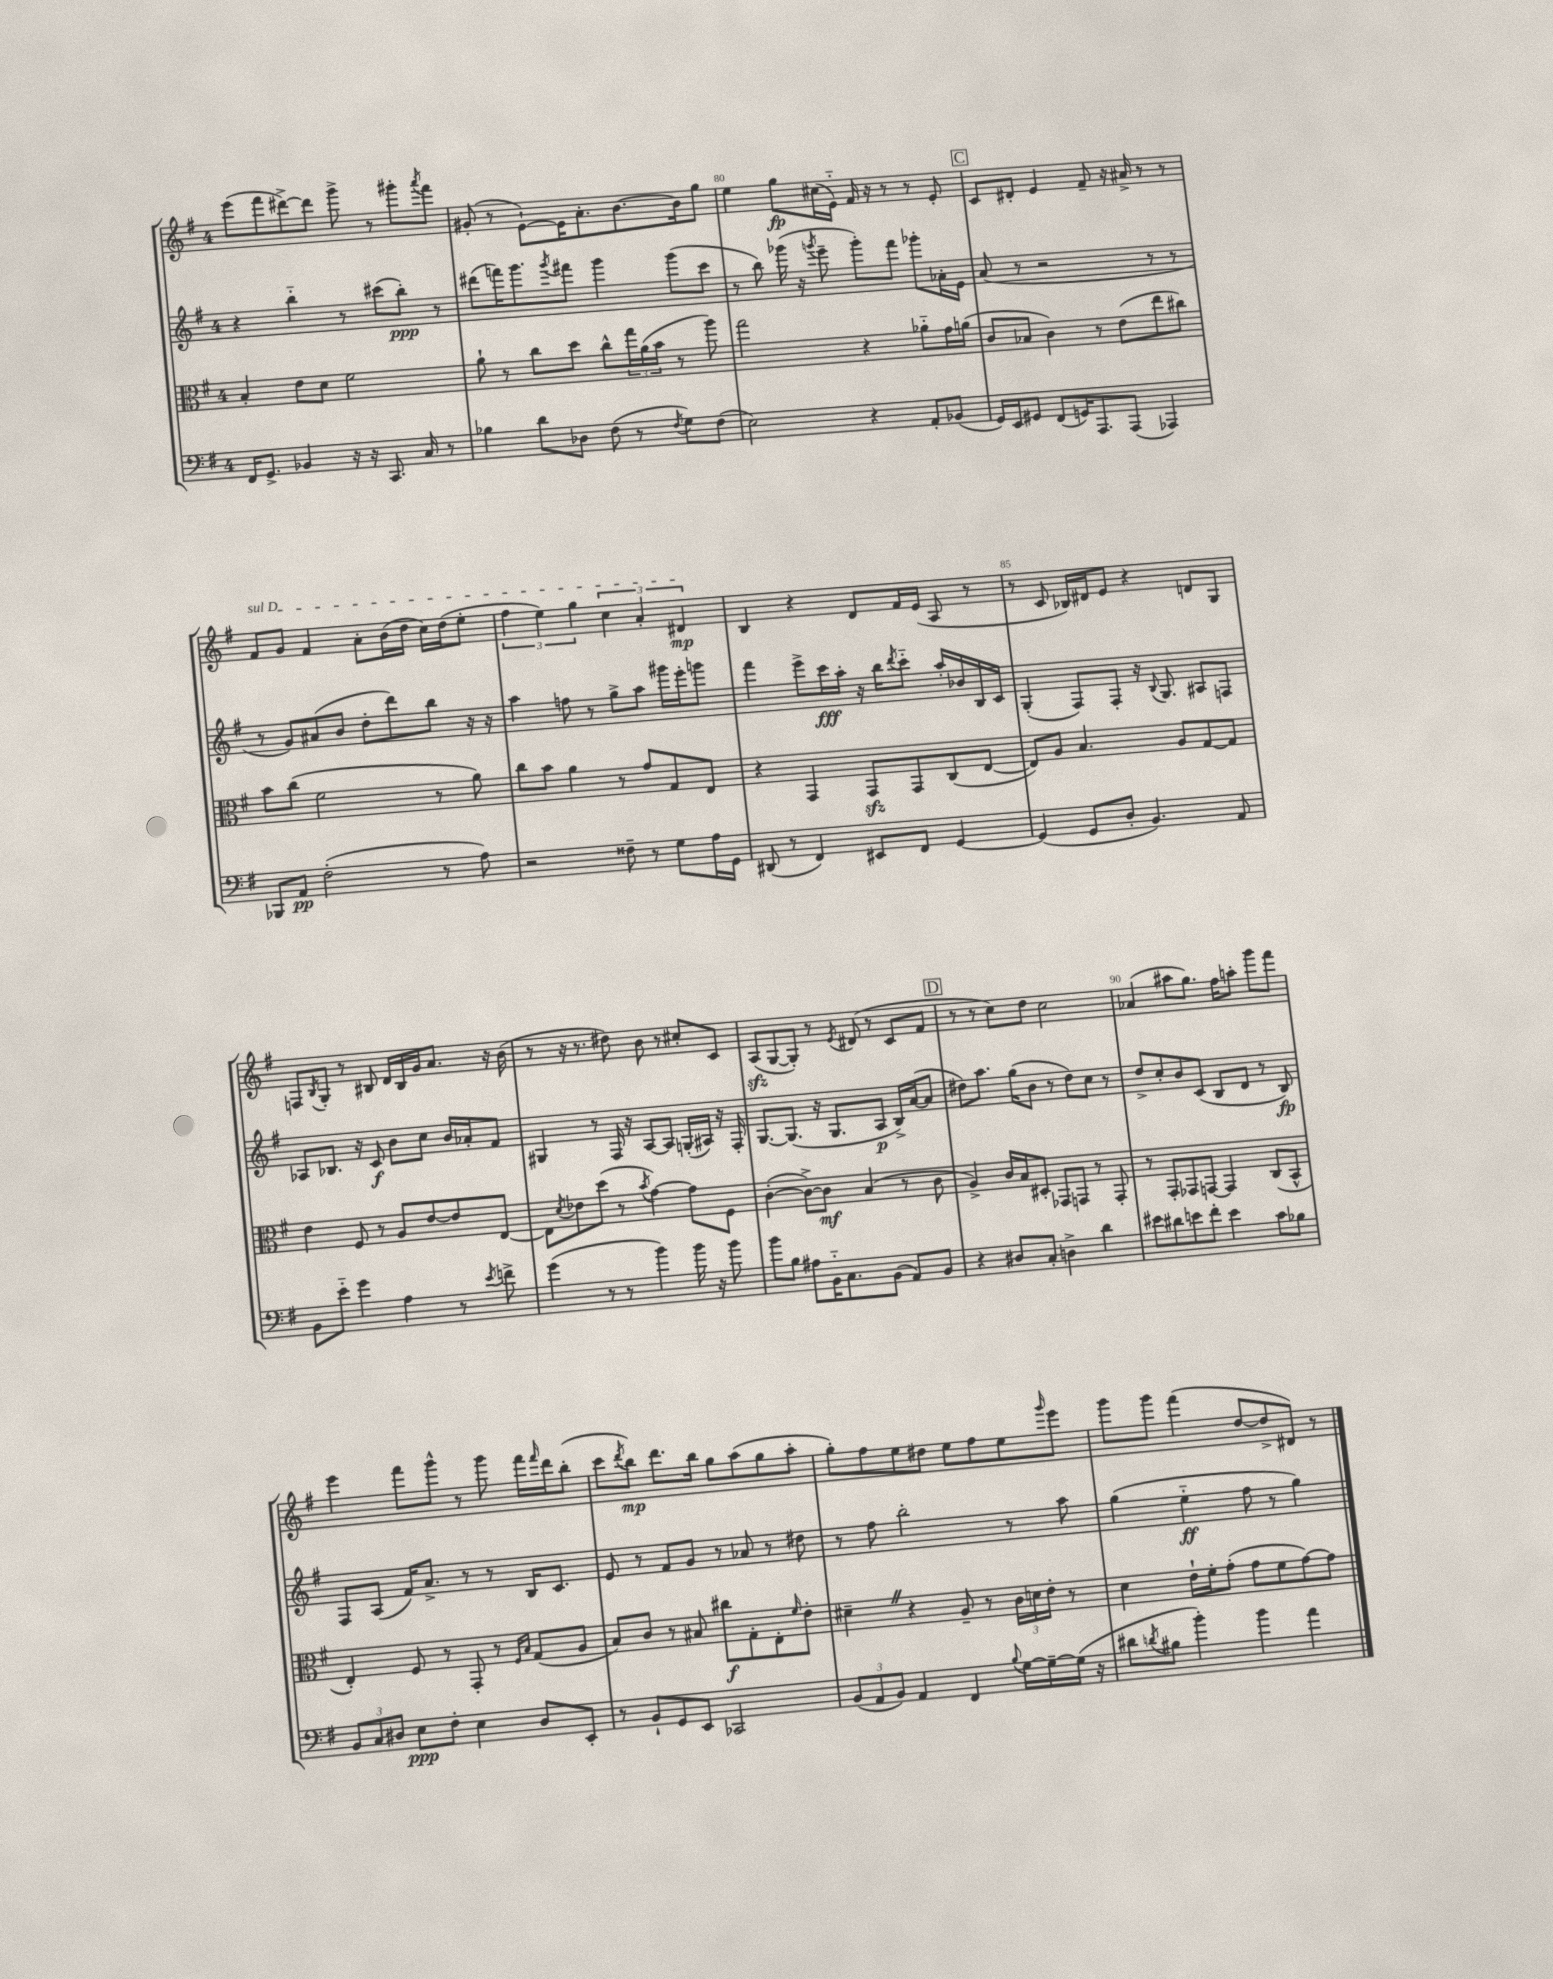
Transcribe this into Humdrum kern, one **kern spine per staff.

**kern	**kern	**kern	**kern
*staff4	*staff3	*staff2	*staff1
*clefF4	*clefC3	*clefG2	*clefG2
*k[f#]	*k[f#]	*k[f#]	*k[f#]
*M4/4	*M4/4	*M4/4	*M4/4
16FF#/LK	4B'/	4r	(8eee\L
8.GG^/J	.	.	.
.	.	.	8fff#\
4BB-/	8e\L	4bb'~\	[8ddd#^\)
.	8d\J	.	8ddd#\]J
16r	2f#\	8r	8ggg^\
16r	.	.	.
8.CC/	.	(8ccc#\L	8r
.	.	8bb'\J)	8ggg#'\L
16C/	.	.	.
.	.	.	8qaaa/
8r	.	8r	8fff#\J
=	=	=	=
4B-\	8a`\	(8ddd#\L	(8g#'/
.	8r	16fff\K)	8r
.	.	8.ggg\	.
8d\L	8cc\L	.	[8e`\L)
.	.	8qggg/	.
8D-\J	8dd\J	8fff#\J	16e\]K
.	.	.	8.a'\
(8F#\	8cc^^\L	4ggg\	.
8r	24gg\L	.	[8.b\
.	(24a\	.	.
.	24b\JJ	.	.
8qF#/	.	.	.
8G\L)	8r	(8ggg\L	.
.	.	.	16b\]k
(8F#\J	8aa\)	8ccc\J	8gg\J
=	=	=	=
2E\)	2gg\	8r	4ee\
.	.	8bb\)	.
.	.	(16ggg-\	8gg\L
.	.	16r	.
.	.	8qggg/	.
.	.	8eee~\	(16cc#\L
.	.	.	16e'~\JJ)
4r	4r	8ggg'\L)	16f#/
.	.	.	16r
.	.	8fff#\J	8r
8AA'/L	8a-'~\L	8ggg-'\L	8r
(8BB-/J	16g\L	16a-'\L	8e'/
.	(16a\JJ	16e\JJ	.
=	=	=	=
16GG/LL)	8c/L	(8a/	8c/L
16EE/J	.	.	.
8GG#/J	8B-/J	8r	8d#'/J
(8FF#/L	4c\)	2r	4e/
16GG/K)	.	.	.
8.AAA/	.	.	.
.	8r	.	8f#~/
(8AAA/J	(8e\L	.	16r
.	.	.	16a#^/
4AAA-/)	8ee\	8r	8r
.	8cc#\J)	8r	8r
=	=	=	=
8BBB-/L	8b\L	8r	8f#/L
8AA/J	(8cc\J	8g/L)	8g/J
(2F#'\	2f#\	(8a#/	4f#/
.	.	8b/J	.
.	.	8dd'\L	8a'\L
.	.	8ddd\)	(16b\L
.	.	.	16dd\JJ
8r	8r	8bb\J	16cc\LL)
.	.	.	(16dd\J
8A\)	8a\)	16r	8ee'\J
.	.	16r	.
=	=	=	=
2r	8cc\L	4aa\	6ff#\
.	8b\J	.	.
.	.	.	6ee\)
.	4a\	8ff\	.
.	.	.	6gg\
.	.	8r	.
8F##~\	8r	8gg^\L	6cc\
8r	8g/L	8aa\J	.
.	.	.	6a'/
8G\L	8G/	16ggg#\LL	.
.	.	16eee'\J	.
.	.	.	6d#/
16A\L	8E/J	8ggg\J	.
16GG\JJ	.	.	.
=	=	=	=
(8DD#/	4r	4fff#\	4B/
8r	.	.	.
4FF#/)	4GG/	8eee^\L	4r
.	.	16ccc\L	.
.	.	16aa'\JJ	.
8EE#/L	8GG/L	16r	8d/L
.	.	16bb\LK	.
.	.	8qddd/	.
8FF#/J	8GG/	8ccc'~\J	16f#/L
.	.	.	(16e/JJ
[4GG/	(8C/	16aa'/LL	8A/
.	.	16b-/	.
.	[8E/J	16B/	8r
.	.	16c/JJ	.
=	=	=	=
(4GG/]	8E/]L)	(4G'/	8r
.	8A/J	.	8c/
8GG/L	4.B/	8F#/L)	16B-/LL)
.	.	.	16d#/J
8D'/J	.	8F#'/J	8e/J
4.BB/)	.	16r	4r
.	.	8qqB/	.
.	.	8.G/	.
.	8A/L	.	.
.	[8G/	8A#/L	8d/L
8AA/	8G/]J	8F/J	8G/J
=	=	=	=
8BB\L	4e\	8A-/L	8F/L
.	.	.	8qB/
8e'~\J	.	8.B-/J	8G'/J
4g\	8F#/	.	8r
.	.	16r	.
.	8r	8c/	8B#/
4A\	8A/L	8b\L	16d/LL
.	.	.	16B#/
.	[8e/	8cc\J	16g/J
.	.	.	8.a/J
8r	8e/]	16b/LL	.
.	.	16a-'/J	.
8qe/	.	.	.
8f^\	[8E/J	8f#/J	16r
.	.	.	(16b\
=	=	=	=
(4g\	8E\]L	4G#/	8r
.	8qd/	.	.
.	8e-\	.	16r
.	.	.	8.r
8r	(8dd\J	8r	.
8r	8r	16F#/	8dd#\)
.	.	16r	.
.	8qb/	.	.
4b\)	[4g\)	[8A/L	8b\
.	.	8A/]J	8r
16b\	8g\]L	(16G'/LL	8cc#'/L
16r	.	16A#/JJ)	.
8b\	8F#\J	16r	8c/J
.	.	16F#'/	.
=	=	=	=
8b\L	([4c'\	[8.G/L	(8A/L
8B\J	.	.	[8G/
.	.	(8.G/]J	.
8A#\L	8c^\_L)	.	8G'/]J)
16BB'~\K	8c\]J	16r	8r
8.C\	.	8.G/L	.
.	.	.	8qe/
.	(4B/	.	(8d#/
(8BB\J	.	8A/J	8r
8AA/L)	8r	16B^/LL)	8c/L
.	.	([16a/J	.
8BB/J	8c\	8a/]J	8f#/J
=	=	=	=
4r	4A^/)	8dd#\L)	8r
.	.	8.aa\J	8r
8D#/L	16c/LL	.	8cc\L)
.	16B/J	(16gg\LK	.
8C'/J	8D#'/J	8b\J	8dd\J
4D^\	8GG-/L	8r	2cc\
.	8GG/J	8dd#\L)	.
4d\	8r	8cc\J	.
.	8GG'/	8r	.
=	=	=	=
8e#\L	8r	8dd^/L	(4a-/
8d#\	8GG'/L	8cc'/	.
8e\	8GG-/	8b/	8aa#\L
8f#'\J	[8GG/J	(8c/J	8.gg\J)
4e\	4GG/]	8B/L	.
.	.	.	16ff#\LK
.	.	8d/J	8aa'\J
8c\L	(8C/L	8r	8ggg\L
8B-\J	8BB^^/J	8B/)	8fff#\J
=	=	=	=
12BB/L	4E'/)	8F#/L	4eee\
12C/	.	.	.
.	.	(8A/J	.
12D#/J	.	.	.
8E\L	8F#/	16f#/LK)	8fff#\L
.	.	8.a^/J	.
8F#'\J	8r	.	8ggg^^\J
4E\	8GG'/	8r	8r
.	8r	8r	8ggg\
.	16qqF#/LL	.	.
.	16qqB/JJ	.	.
8D#/L	(8G/L	16B/LK	16fff#\LL
.	.	.	16qqfff#/
.	.	8.c/J	16ddd\J
8EE'/J	8A/J	.	(8bb'\J
=	=	=	=
8r	8B/L)	8e/	8ccc\L
.	.	.	8qddd/
8BB`/L	8c/J	8r	8bb\J)
8GG/	8r	8f#/L	8.ddd\L
8EE/J	8B#/	8g/J	.
.	.	.	16bb\Jk
2CC-/	8cc#\L	8r	8gg\L
.	8G'\	8a-/	(8aa\
.	8E'\	8r	8gg\
.	16qqf#/	.	.
.	8e'\J	8dd#\	8aa'\J
=	=	=	=
(12BB/L	4d#~\	8r	8gg'\L)
12AA/	.	.	.
.	.	8ff#\	8ff#\
12BB/J)	.	.	.
4AA/	4r	2bb'\	8ee\
.	.	.	8dd#\J
4FF#/	8A~/	.	8ee\L
.	8r	.	8ff#\
8qqB/	.	.	.
[16G\LL	24c\LL	8r	8ee\
.	24d\	.	.
16G~\_	.	.	.
.	24e'\JJ	.	.
.	.	.	16qqggg/
(16G\]JJ	8r	8aa\	8eee\J
16r	.	.	.
=	=	=	=
8d#\L	4d\	(4gg\	8ggg\L
8qd/	.	.	.
8B#\J	.	.	8ggg\J
4b'\)	16e`\LL	4ee'~\	(4fff#\
.	16f#'\J	.	.
.	(8g'\J	.	.
4b\	8g\L	8ff#\	[8dd/L
.	8f#\	8r	8dd^/]
4a\	[8g\)	4gg\)	8d#/J)
.	8g\]J	.	8r
==	==	==	==
*-	*-	*-	*-
